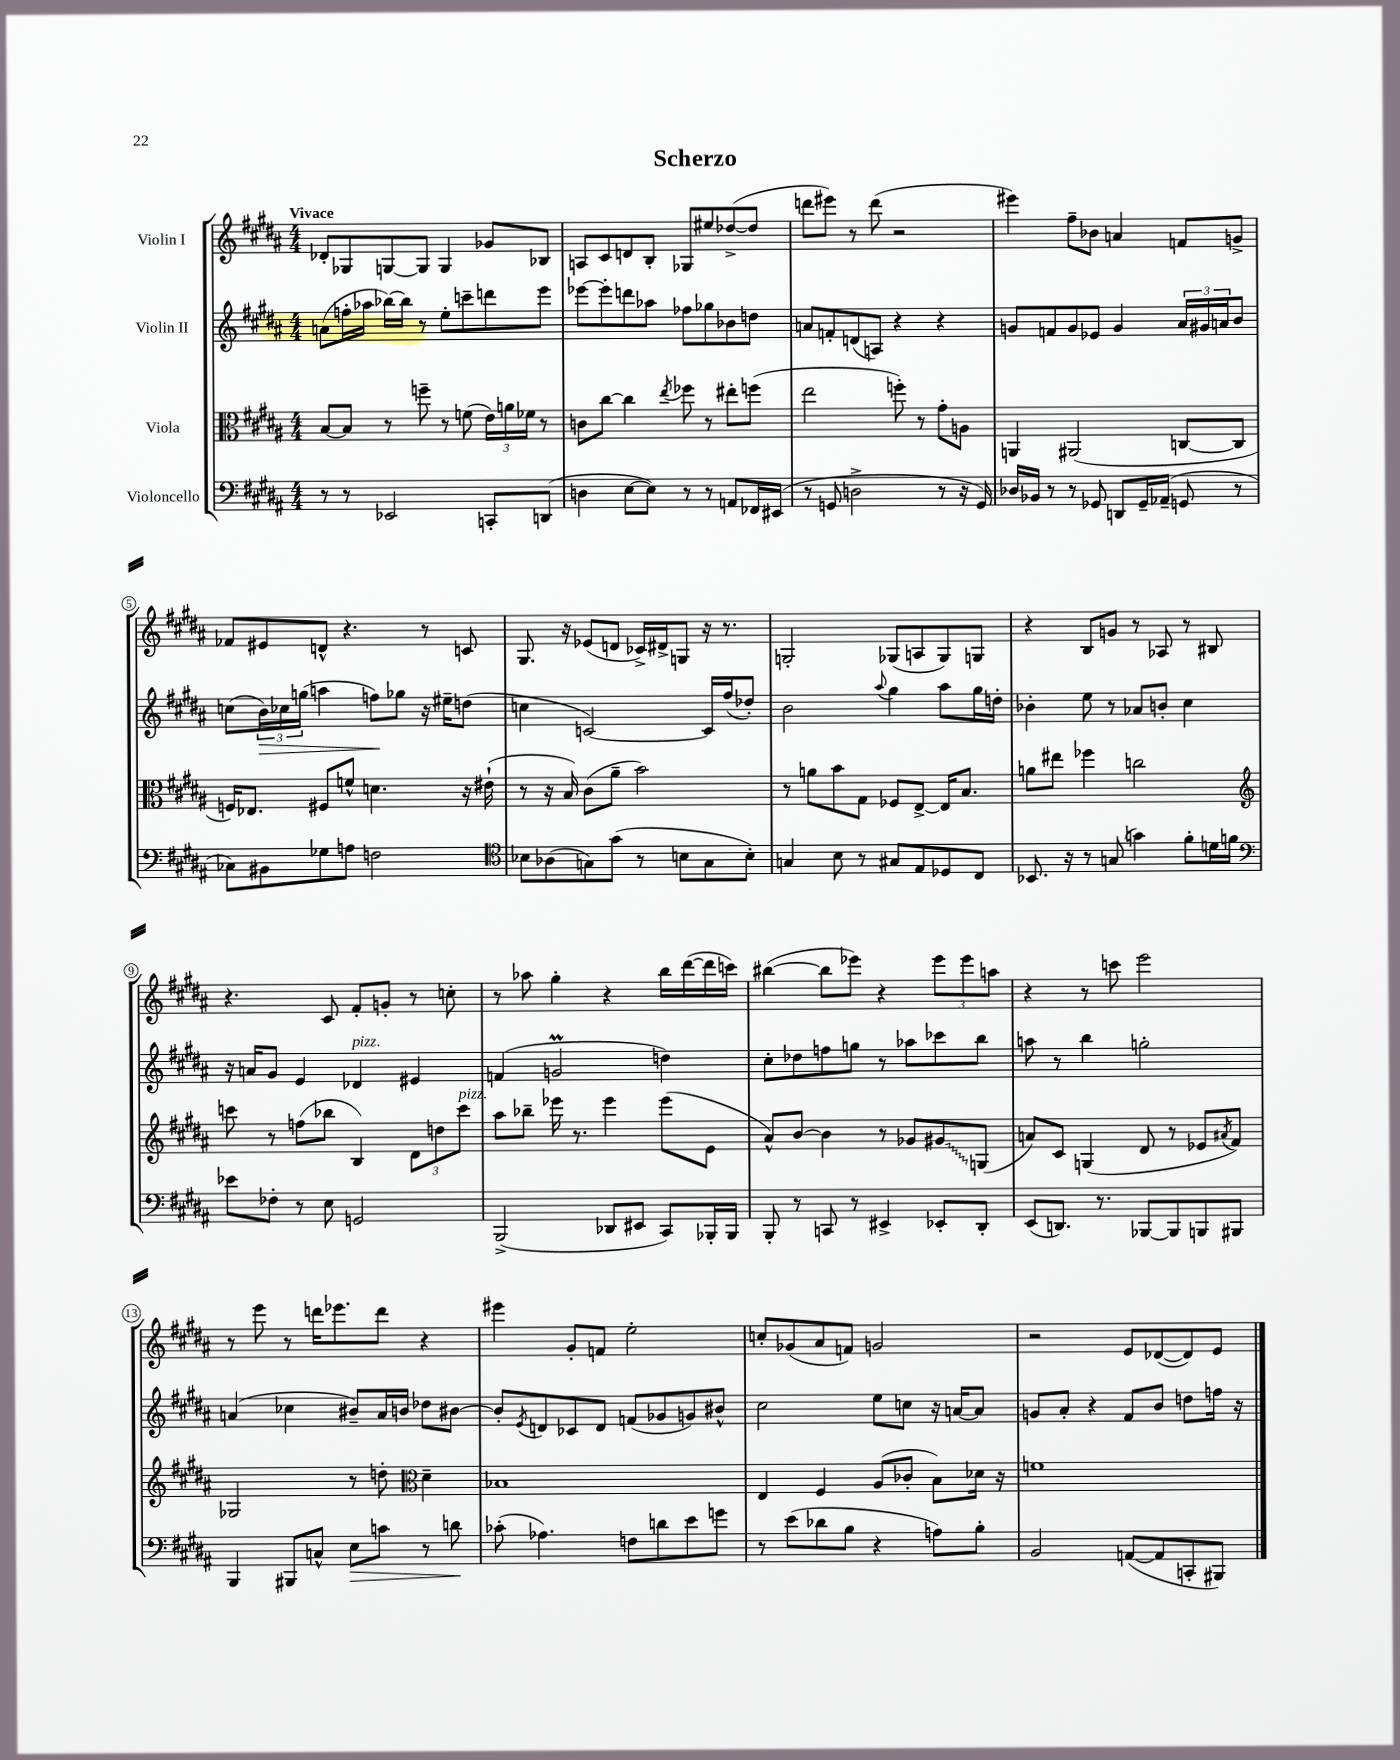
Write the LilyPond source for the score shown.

\header { title = "Scherzo" }
<<
\new StaffGroup <<
\new Staff = "s0" \with { instrumentName = "Violin I" } {
    \clef treble \key b \major \numericTimeSignature \time 4/4 \tempo "Vivace"
    des'8-. ges8 g8~ g8 g4 ges'8 bes8 |
    a8 cis'8 d'8 b8-. ges8 eis''8 des''8~->( des''8 |
    d'''8 eis'''8) r8 d'''8( r2 |
    eis'''4) fis''8-- bes'8 a'4 f'8 g'8-> |
    fes'8 eis'8 d'8-^ r4. r8 c'8 |
    gis8. r16 ees'8( d'8 ces'16->) dis'16-> g8 r16 r8. |
    g2-. ges8( a8 ges8) g8 |
    r4 b8 g'8 r8 aes8 r8 bis8 |
    r4. cis'8 fis'8-. g'8-. r8 c''8-. |
    r8 aes''8 gis''4-. r4 b''16 dis'''16~( dis'''16 c'''16) |
    bis''4~( bis''8 ees'''8) r4 \tuplet 3/2 { ees'''8 ees'''8 a''8 } |
    r4 r8 c'''8 e'''2 |
    r8 e'''8 r8 d'''16 ees'''8. d'''8 r4 |
    eis'''4 gis'8-. f'8 e''2-. |
    c''8-. ges'8( ais'8 f'8) g'2 |
    r2 e'8 des'8~( des'8) e'8 \bar "|." |
}
\new Staff = "s1" \with { instrumentName = "Violin II" } {
    \clef treble \key b \major \numericTimeSignature \time 4/4
    a'8( f''16-. aes''16 bes''16~) bes''16 r8 e''8-. c'''8-- d'''8 e'''8 |
    ees'''8~ ees'''8-. d'''8 aes''8 fes''8 ges''8 bes'8 d''8 |
    a'8 f'8-. d'8( a8) r4 r4 |
    g'8 f'8 g'8 ees'8 g'4 \tuplet 3/2 { ais'16 gis'16 a'16 } b'8 |
    c''8( \tuplet 3/2 { b'16\>) ces''16 g''16( } a''4 f''8\!) ges''8 r16 eis''16-- d''8( |
    c''4 c'2~) c'16 fis''16( des''8-.) |
    b'2 \appoggiatura { ais''8 } gis''4 ais''8 gis''16 d''16-. |
    bes'4-. e''8 r8 aes'8 b'8-. cis''4 |
    r16 a'16 gis'8 e'4 des'4^\markup { \italic "pizz." } eis'4 |
    f'4( g'2\prall d''4) |
    cis''8-. des''8 f''8 g''8 r8 aes''8 ces'''8 b''8 |
    a''8 r8 b''4 g''2-. |
    a'4( ces''4 bis'8--) a'16 b'16 des''8 bis'8~ |
    bis'8-. \acciaccatura { e'8 } d'8 ces'8 d'8 f'8( ges'8 g'8) bis'8-^ |
    cis''2 e''8 c''8 r16 a'16~ a'8 |
    g'8 ais'8-. r4 fis'8 b'8 d''8 f''16 r16 \bar "|." |
}
\new Staff = "s2" \with { instrumentName = "Viola" } {
    \clef alto \key b \major \numericTimeSignature \time 4/4
    b8~ b8 r8 f''8-- r8 f'8( \tuplet 3/2 { e'16) a'16 fes'16 } r8 |
    c'8 cis''8~ cis''4 \acciaccatura { e''8 } fes''8 r8 eis''8-. f''8( |
    e''2 f''8-.) r8 gis'8-. a8 |
    a,4 ais,2( c8~ c8 |
    f16) ees8. fis8 f'8-^ d'4. r16 eis'16-!( |
    r8 r16 b16) cis'8( ais'8-- b'2) |
    r8 a'8 b'8 gis8 fes8 e8~-> e16 b8. |
    a'8 eis''8 fes''4 c''2 |
    \clef treble c'''8 r8 f''8( bes''8 b4) \tuplet 3/2 { dis'8 d''8 c'''8^\markup { \italic "pizz." } } |
    ais''8 bes''8-- ees'''16 r8. ees'''4 ees'''8( e'8 |
    ais'8-^) b'8~ b'4 r8 ges'8 \once \override Glissando.style = #'zigzag gis'8\glissando g8( |
    a'8) cis'8 g4( dis'8 r8 ees'8 \acciaccatura { ais'8 } fis'8) |
    ges2 r8 d''8-. \clef alto dis'4-- |
    bes1 |
    e4 fis4 ais8( ces'8-. b8) des'16 r16 |
    f'1 \bar "|." |
}
\new Staff = "s3" \with { instrumentName = "Violoncello" } {
    \clef bass \key b \major \numericTimeSignature \time 4/4
    r8 r8 ees,2 c,8-. d,8( |
    d4 e8~ e8) r8 r8 a,8 fes,16 eis,16( |
    r8 g,8 d2-> r8 r16 g,16) |
    des16 bes,16 r8 r8 ges,8 d,8 ges,16-- aes,16--( g,8 r8 |
    ces8) bis,8 ges8 a8 f2 |
    \clef tenor bes8 aes8( g8) gis'8( r8 b8 g8 b8-.) |
    g4 b8 r8 gis8 e8 des8 cis8 |
    bes,8. r16 r8 g8( g'4) fis'8-. d'16 f'16 |
    \clef bass ees'8 fes8-. r8 e8 g,2 |
    b,,2->( des,8 eis,8 cis,8) bes,,16-. bes,,16 |
    b,,8-. r8 c,8 r8 eis,4-> ees,8-. dis,8-. |
    e,8( d,8.) r8. bes,,8~ bes,,8 b,,8 bis,,8 |
    b,,4 bis,,8 c8-^ e8\> c'8 r8 d'8\! |
    ces'8-.( aes4.) f8 d'8 e'8 g'8 |
    r8 e'8( des'8 b8 r4 a8) b8-. |
    b,2 a,8~( a,8 c,8-. bis,,8) \bar "|." |
}
>>
>>
\layout { \context { \Score \override BarNumber.stencil = #(make-stencil-circler 0.1 0.3 ly:text-interface::print) } }
